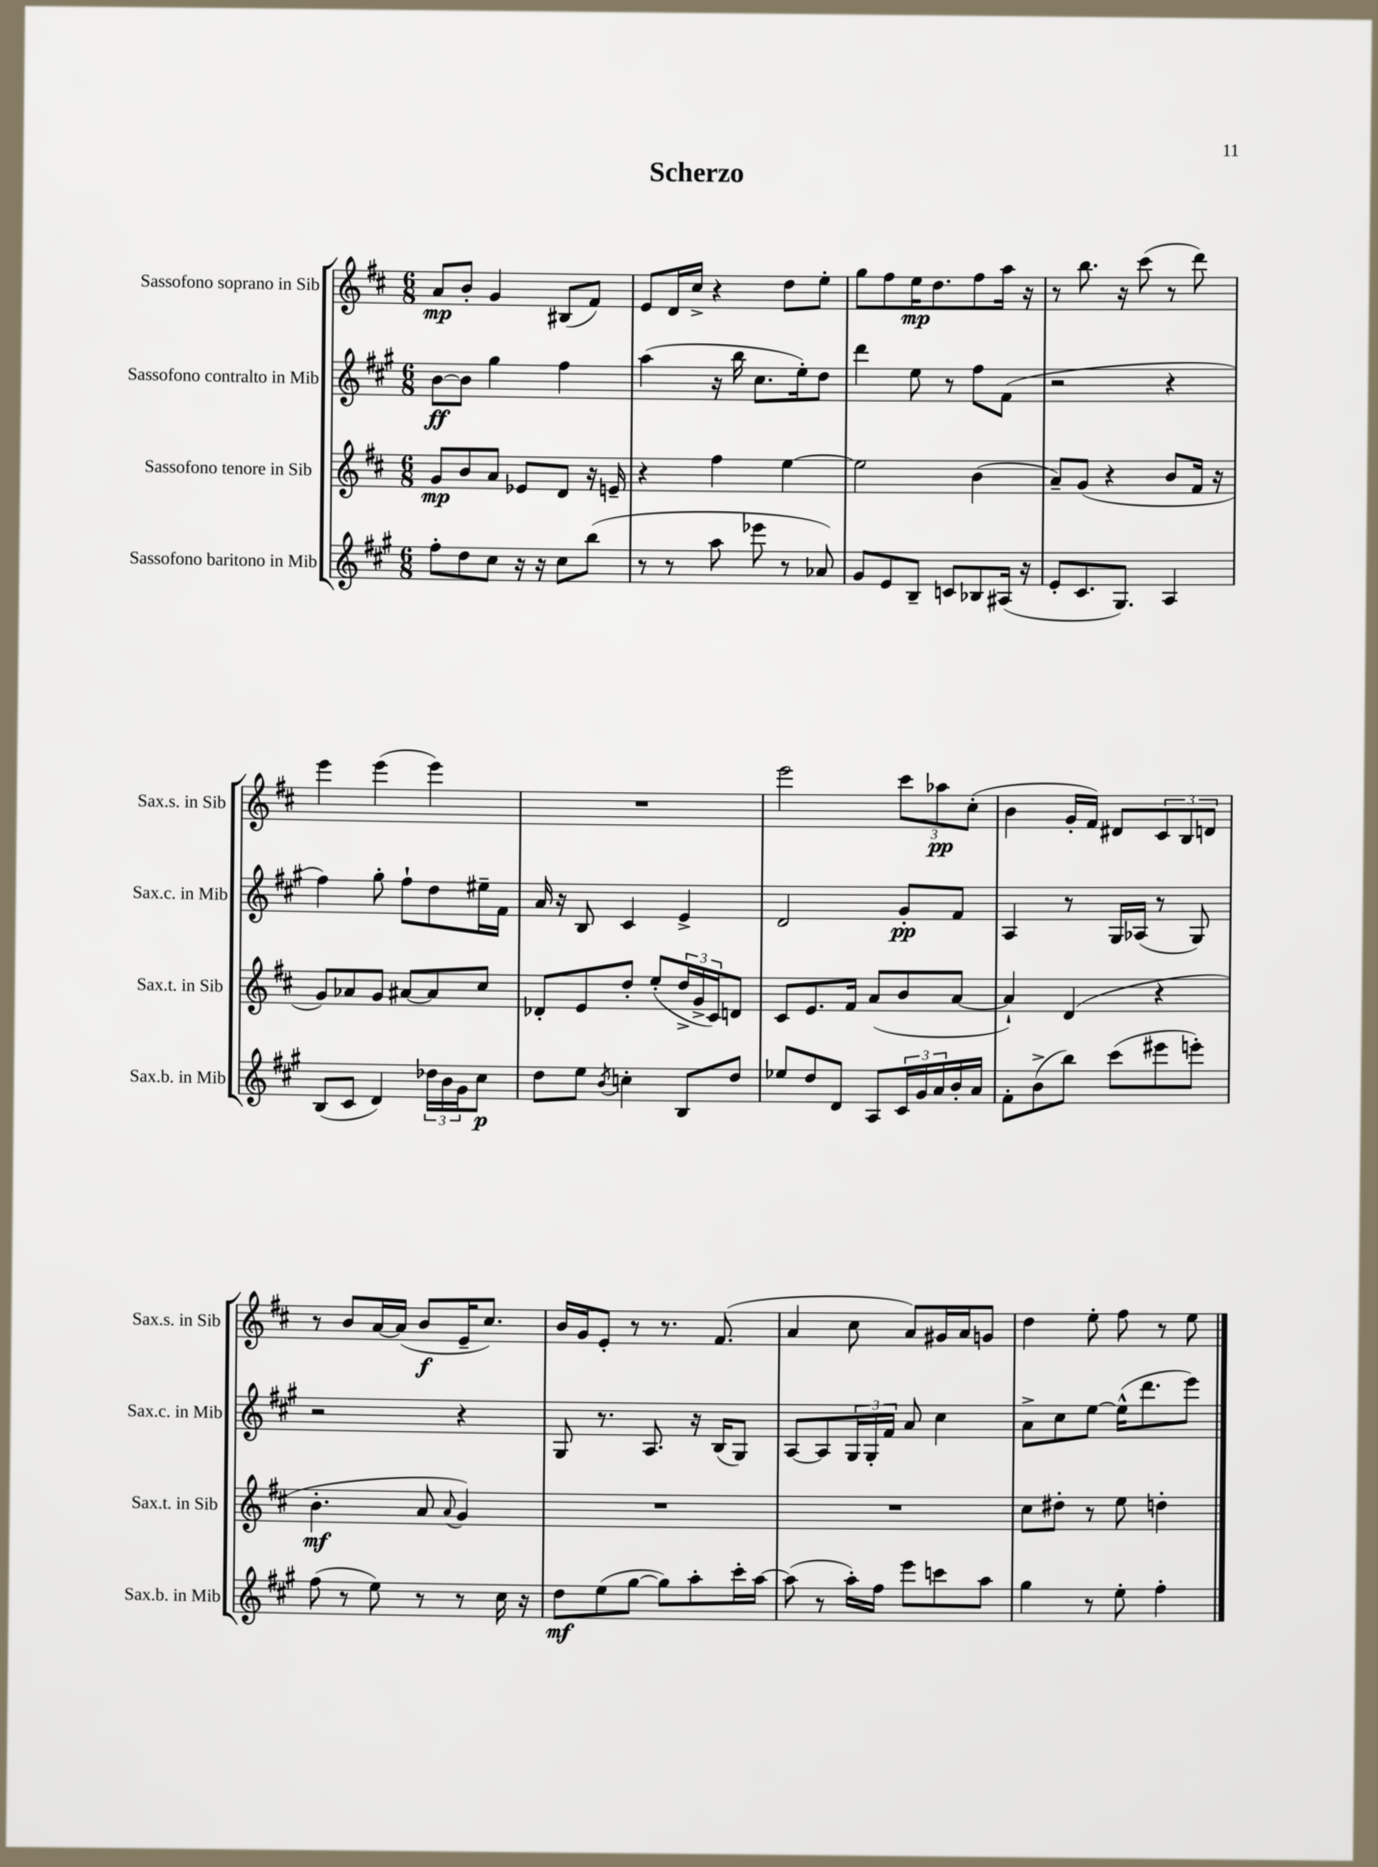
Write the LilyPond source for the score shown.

\header { title = "Scherzo" }
<<
\new StaffGroup <<
\new Staff = "s0" \with { instrumentName = "Sassofono soprano in Sib" shortInstrumentName = "Sax.s. in Sib" } {
    \clef treble \key d \major \numericTimeSignature \time 6/8
    a'8\mp b'8-. g'4 bis8( fis'8) |
    e'8 d'16 cis''16-> r4 d''8 e''8-. |
    g''8 fis''8 e''16\mp d''8. fis''8 a''16 r16 |
    r8 b''8. r16 cis'''8( r8 d'''8) |
    e'''4 e'''4( e'''4) |
    R2. |
    e'''2 \tuplet 3/2 { cis'''8 aes''8\pp cis''8-.( } |
    b'4 g'16-. fis'16) dis'8 \tuplet 3/2 { cis'8 b8 d'8 } |
    r8 b'8 a'16~ a'16( b'8\f e'16-- cis''8.) |
    b'16 g'16 e'8-. r8 r8. fis'8.( |
    a'4 cis''8 a'8) gis'16 a'16 g'8 |
    d''4 e''8-. fis''8 r8 e''8 \bar "|." |
}
\new Staff = "s1" \with { instrumentName = "Sassofono contralto in Mib" shortInstrumentName = "Sax.c. in Mib" } {
    \clef treble \key a \major \numericTimeSignature \time 6/8
    b'8~\ff b'8 gis''4 fis''4 |
    a''4( r16 b''16 cis''8. e''16-.) d''8 |
    d'''4 e''8 r8 fis''8 fis'8( |
    r2 r4 |
    fis''4) gis''8-. fis''8-! d''8 eis''16-- fis'16 |
    a'16 r16 b8 cis'4 e'4-> |
    d'2 gis'8-.\pp fis'8 |
    a4 r8 gis16 aes16( r8 gis8) |
    r2 r4 |
    gis8 r8. a8. r16 b16( gis8) |
    a8~ a8 \tuplet 3/2 { gis16 gis16-. fis'16 } a'8 cis''4 |
    a'8-> cis''8 e''8~ e''16-^( d'''8. e'''8) \bar "|." |
}
\new Staff = "s2" \with { instrumentName = "Sassofono tenore in Sib" shortInstrumentName = "Sax.t. in Sib" } {
    \clef treble \key d \major \numericTimeSignature \time 6/8
    g'8\mp b'8 a'8 ees'8 d'8 r16 e'16-- |
    r4 fis''4 e''4~ |
    e''2 b'4( |
    a'8--) g'8( r4 b'8 fis'16 r16 |
    g'8) aes'8 g'8 ais'8~ ais'8 cis''8 |
    des'8-. e'8 d''8-. e''8-.( \tuplet 3/2 { d''16-> g'16-> cis'16) } d'8 |
    cis'8 e'8. fis'16 a'8( b'8 a'8~ |
    a'4-!) d'4( r4 |
    b'4.-.\mf a'8 \appoggiatura { a'8 } g'4) |
    R2. |
    R2. |
    cis''8 dis''8-. r8 e''8 d''4-. \bar "|." |
}
\new Staff = "s3" \with { instrumentName = "Sassofono baritono in Mib" shortInstrumentName = "Sax.b. in Mib" } {
    \clef treble \key a \major \numericTimeSignature \time 6/8
    fis''8-. d''8 cis''8 r16 r16 cis''8 b''8( |
    r8 r8 a''8 ees'''8 r8 aes'8) |
    gis'8 e'8 b8-- c'8 bes8 ais16( r16 |
    e'8-. cis'8. gis8.) a4 |
    b8( cis'8 d'4) \tuplet 3/2 { des''16 b'16 gis'16 } cis''8\p |
    d''8 e''8 \acciaccatura { b'8 } c''4-. b8 d''8 |
    ees''8 d''8 d'8 a8 \tuplet 3/2 { cis'16 gis'16 a'16 } b'16-. a'16 |
    fis'8-. b'8->( b''8) cis'''8( eis'''8 e'''8-.) |
    fis''8( r8 e''8) r8 r8 cis''16 r16 |
    d''8\mf e''8( gis''8~ gis''8) a''8-. cis'''16-. a''16~ |
    a''8( r8 a''16-.) fis''16 e'''8 c'''8 a''8 |
    gis''4 r8 e''8-. fis''4-. \bar "|." |
}
>>
>>
\layout { \context { \Score \remove "Bar_number_engraver" } }
